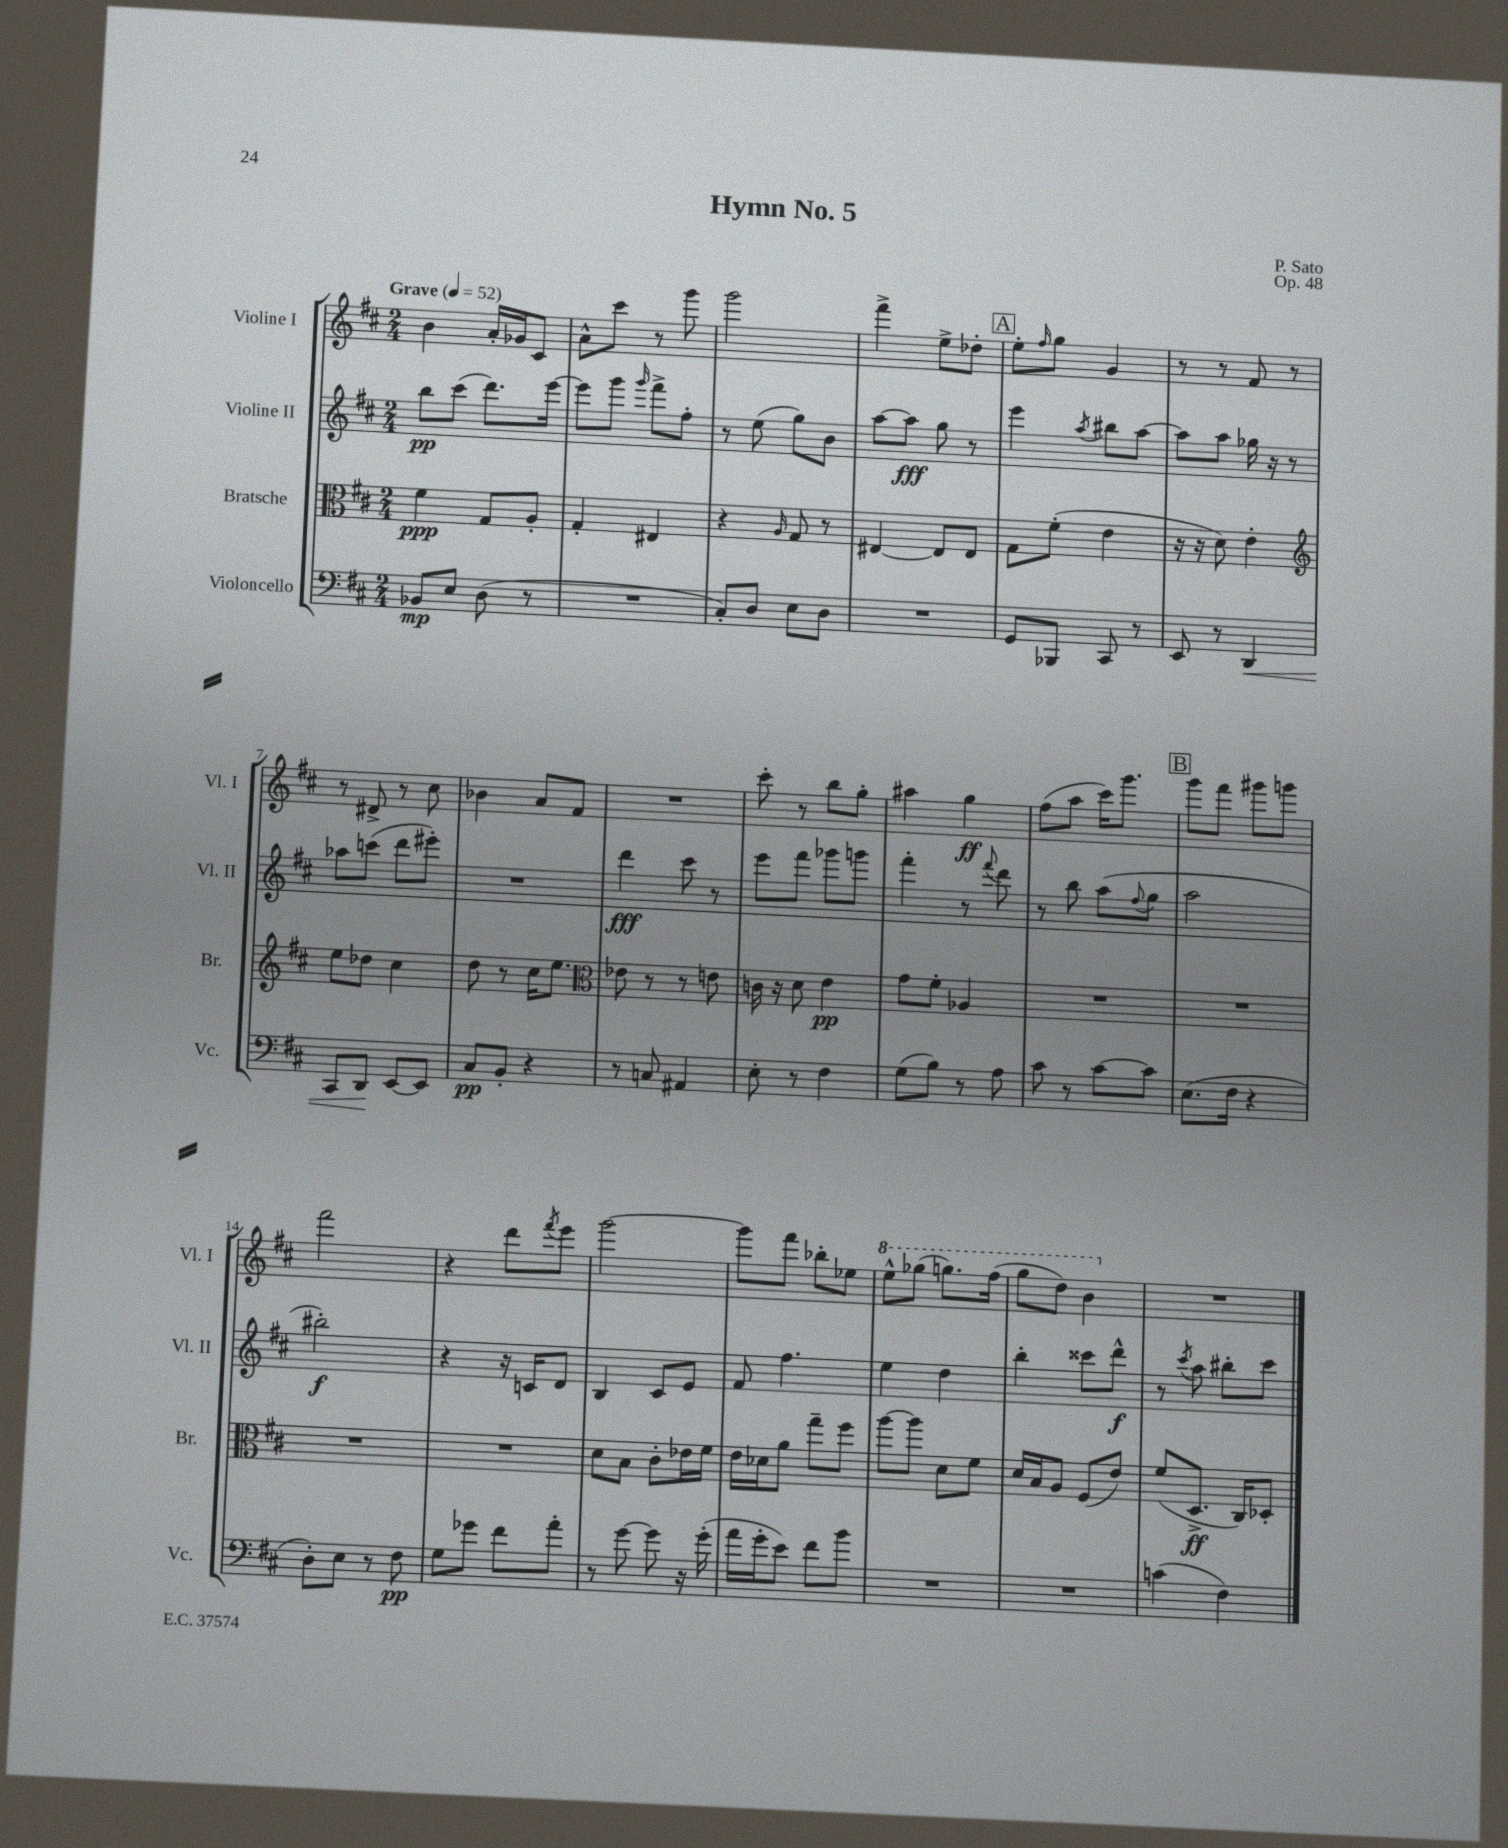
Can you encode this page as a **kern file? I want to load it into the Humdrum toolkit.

**kern	**kern	**kern	**kern
*staff4	*staff3	*staff2	*staff1
*clefF4	*clefC3	*clefG2	*clefG2
*k[f#c#]	*k[f#c#]	*k[f#c#]	*k[f#c#]
*M2/4	*M2/4	*M2/4	*M2/4
*MM52	*MM52	*MM52	*MM52
8BB-	4f#	8bb	4b
8E	.	(8ccc#	.
(8D	8G	8.ddd)	16a'
.	.	.	16g-
8r	8A'	.	8c#
.	.	[16eee	.
=	=	=	=
2r	4G'	8eee]	8a^^
.	.	8ggg	8ccc#
.	.	16qqggg	.
.	4E#	8fff#^	8r
.	.	8ff#'	8ggg
=	=	=	=
8C#')	4r	8r	2ggg
8D	.	(8ee	.
.	16qqA	.	.
8E	8G	8gg)	.
8D	8r	8b	.
=	=	=	=
2r	[4E#	[8aa	4fff#^
.	.	8aa]	.
.	8E#]	8gg	8ee^
.	8E#	8r	8dd-'
=	=	=	=
8GG	8G	4eee	8ee'
.	.	.	16qqff#
8BBB-	(8f#'	.	8gg
.	.	8qaa	.
8CC#	4e	8bb#	4g
8r	.	[8aa	.
=	=	=	=
8EE	16r	8aa]	8r
.	16r	.	.
8r	8d)	8aa	8r
4DD	4e'	16gg-	8f#
.	.	16r	.
.	.	8r	8r
=	=	=	=
*	*clefG2	*	*
8CC#	8ee	8aa-	8r
8DD	8dd-	(8ccc	8d#^
[8EE	4cc#	8ddd	8r
8EE]	.	8eee#')	8cc#
=	=	=	=
8C#	8dd	2r	4b-
8BB'	8r	.	.
4r	16cc#	.	8a
.	8.ee	.	.
.	.	.	8f#
=	=	=	=
*	*clefC3	*	*
8r	8e-	4ddd	2r
8C	8r	.	.
4AA#	8r	8ccc#	.
.	8e	8r	.
=	=	=	=
8E'	16c	8eee	8ccc#'
.	16r	.	.
8r	8d	8fff#	8r
4F#	4e	8ggg-	8bb
.	.	8ggg	8gg'
=	=	=	=
(8G	8g	4fff#'	4aa#
8B)	8f#'	.	.
8r	4A-	8r	4gg
.	.	8qqfff#	.
8A	.	8ddd	.
=	=	=	=
8c#	2r	8r	(8ff#
8r	.	8bb	8aa
[8c#	.	(8aa	16ccc#)
.	.	.	8.ggg
.	.	8qqff#	.
8c#]	.	8gg	.
=	=	=	=
(8.E	2r	2aa	8ggg
.	.	.	8fff#
16F#	.	.	.
4r	.	.	8ggg#
.	.	.	8ggg
=	=	=	=
8D')	2r	2bb#')	2fff#
8E	.	.	.
8r	.	.	.
8F#	.	.	.
=	=	=	=
8G	2r	4r	4r
8g-	.	.	.
8f#	.	16r	8ddd
.	.	16c	.
.	.	.	8qfff#
8a'	.	8d	8eee
=	=	=	=
8r	8d	4B	[2ggg
[8g	8B	.	.
8g]	8c#'	8c#	.
16r	16e-	8e	.
(16g'	16f#	.	.
=	=	=	=
16a	16e	8f#	8ggg]
16g'	16d-	.	.
8e)	8a	4.ff#	8fff#
8f#	8gg~	.	8bb-'
8b	8ff#	.	8ee-
=	=	=	=
2r	[8aa	4ee	8eee^^
.	8aa]	.	(8ggg-
.	8d	4dd	8.ggg)
.	8f#	.	.
.	.	.	(16fff#
=	=	=	=
2r	16d	4bb'	8ggg
.	16B	.	.
.	8A	.	8ddd)
.	(8F#	8ccc##	4bb
.	8e)	8ddd^^	.
=	=	=	=
(4c	(8f#	8r	2r
.	.	8qccc#	.
.	8.D^	8aa	.
4F#)	.	8bb#'	.
.	16C#)	.	.
.	8D-'	8ccc#	.
==	==	==	==
*-	*-	*-	*-
